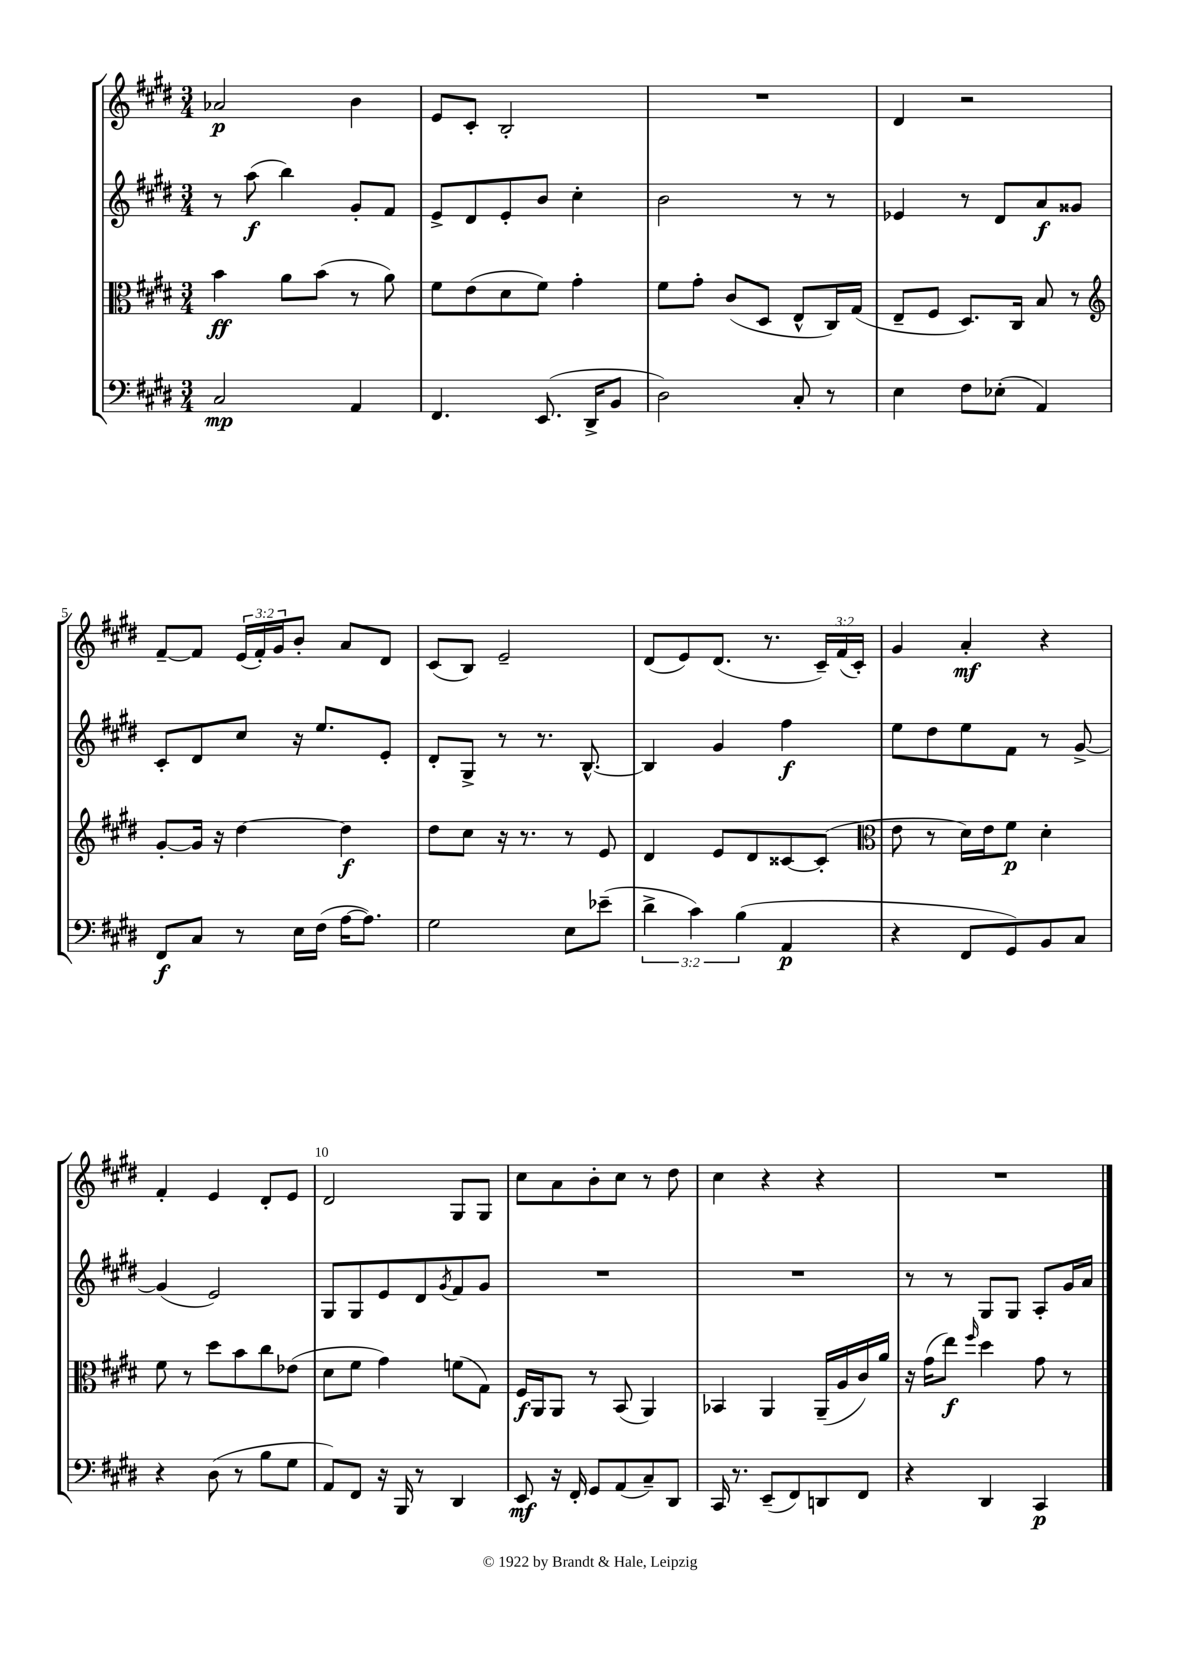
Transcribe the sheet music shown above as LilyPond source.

<<
\new StaffGroup <<
\new Staff = "s0" {
    \clef treble \key e \major \numericTimeSignature \time 3/4 \override Staff.TupletNumber.text = #tuplet-number::calc-fraction-text
    aes'2\p b'4 |
    e'8 cis'8-. b2-. |
    R2. |
    dis'4 r2 |
    fis'8~-- fis'8 \tuplet 3/2 { e'16( fis'16-.) gis'16 } b'8-. a'8 dis'8 |
    cis'8( b8) e'2-- |
    dis'8( e'8) dis'8.( r8. \tuplet 3/2 { cis'16--) fis'16( cis'16-.) } |
    gis'4 a'4-.\mf r4 |
    fis'4-. e'4 dis'8-. e'8 |
    dis'2 gis8 gis8 |
    cis''8 a'8 b'8-. cis''8 r8 dis''8 |
    cis''4 r4 r4 |
    R2. \bar "|." |
}
\new Staff = "s1" {
    \clef treble \key e \major \numericTimeSignature \time 3/4
    r8 a''8\f( b''4) gis'8-. fis'8 |
    e'8-> dis'8 e'8-. b'8 cis''4-. |
    b'2 r8 r8 |
    ees'4 r8 dis'8 a'8\f gisis'8 |
    cis'8-. dis'8 cis''8 r16 e''8. e'8-. |
    dis'8-. gis8-> r8 r8. b8.~-^ |
    b4 gis'4 fis''4\f |
    e''8 dis''8 e''8 fis'8 r8 gis'8~-> |
    gis'4( e'2) |
    gis8 gis8 e'8 dis'8 \acciaccatura { gis'8 } fis'8 gis'8 |
    R2. |
    R2. |
    r8 r8 gis8 gis8 a8-. gis'16 a'16 \bar "|." |
}
\new Staff = "s2" {
    \clef alto \key e \major \numericTimeSignature \time 3/4
    b'4\ff a'8 b'8( r8 a'8) |
    fis'8 e'8( dis'8 fis'8) gis'4-. |
    fis'8 gis'8-. cis'8( dis8 e8-^ cis16) gis16( |
    e8-- fis8 dis8.) cis16 b8 r8 |
    \clef treble gis'8~-. gis'16 r16 dis''4~ dis''4\f |
    dis''8 cis''8 r16 r8. r8 e'8 |
    dis'4 e'8 dis'8 cisis'8~ cisis'8-.( |
    \clef alto e'8 r8 dis'16) e'16 fis'8\p dis'4-. |
    fis'8 r8 dis''8 b'8 cis''8 ees'8( |
    dis'8 fis'8 gis'4) f'8( gis8) |
    fis16\f a,16 a,8 r8 b,8( a,4) |
    bes,4 a,4 a,16--( a16 cis'16) a'16 |
    r16 gis'16( e''8\f) \grace { fis''16 } dis''4 gis'8 r8 \bar "|." |
}
\new Staff = "s3" {
    \clef bass \key e \major \numericTimeSignature \time 3/4 \override Staff.TupletNumber.text = #tuplet-number::calc-fraction-text
    cis2\mp a,4 |
    fis,4. e,8.( dis,16-> b,8 |
    dis2) cis8-. r8 |
    e4 fis8 ees8-.( a,4) |
    fis,8\f cis8 r8 e16 fis16( a16~ a8.) |
    gis2 e8 ees'8--( |
    \tuplet 3/2 { dis'4-> cis'4) b4( } a,4\p |
    r4 fis,8 gis,8) b,8 cis8 |
    r4 dis8( r8 b8 gis8 |
    a,8) fis,8 r16 b,,16 r8 dis,4 |
    e,8\mf r16 fis,16-. gis,8 a,8( cis8--) dis,8 |
    cis,16 r8. e,8--( fis,8) d,8 fis,8 |
    r4 dis,4 cis,4\p \bar "|." |
}
>>
>>
\layout { \context { \Score \override BarNumber.break-visibility = ##(#f #t #t) barNumberVisibility = #(every-nth-bar-number-visible 5) } }
